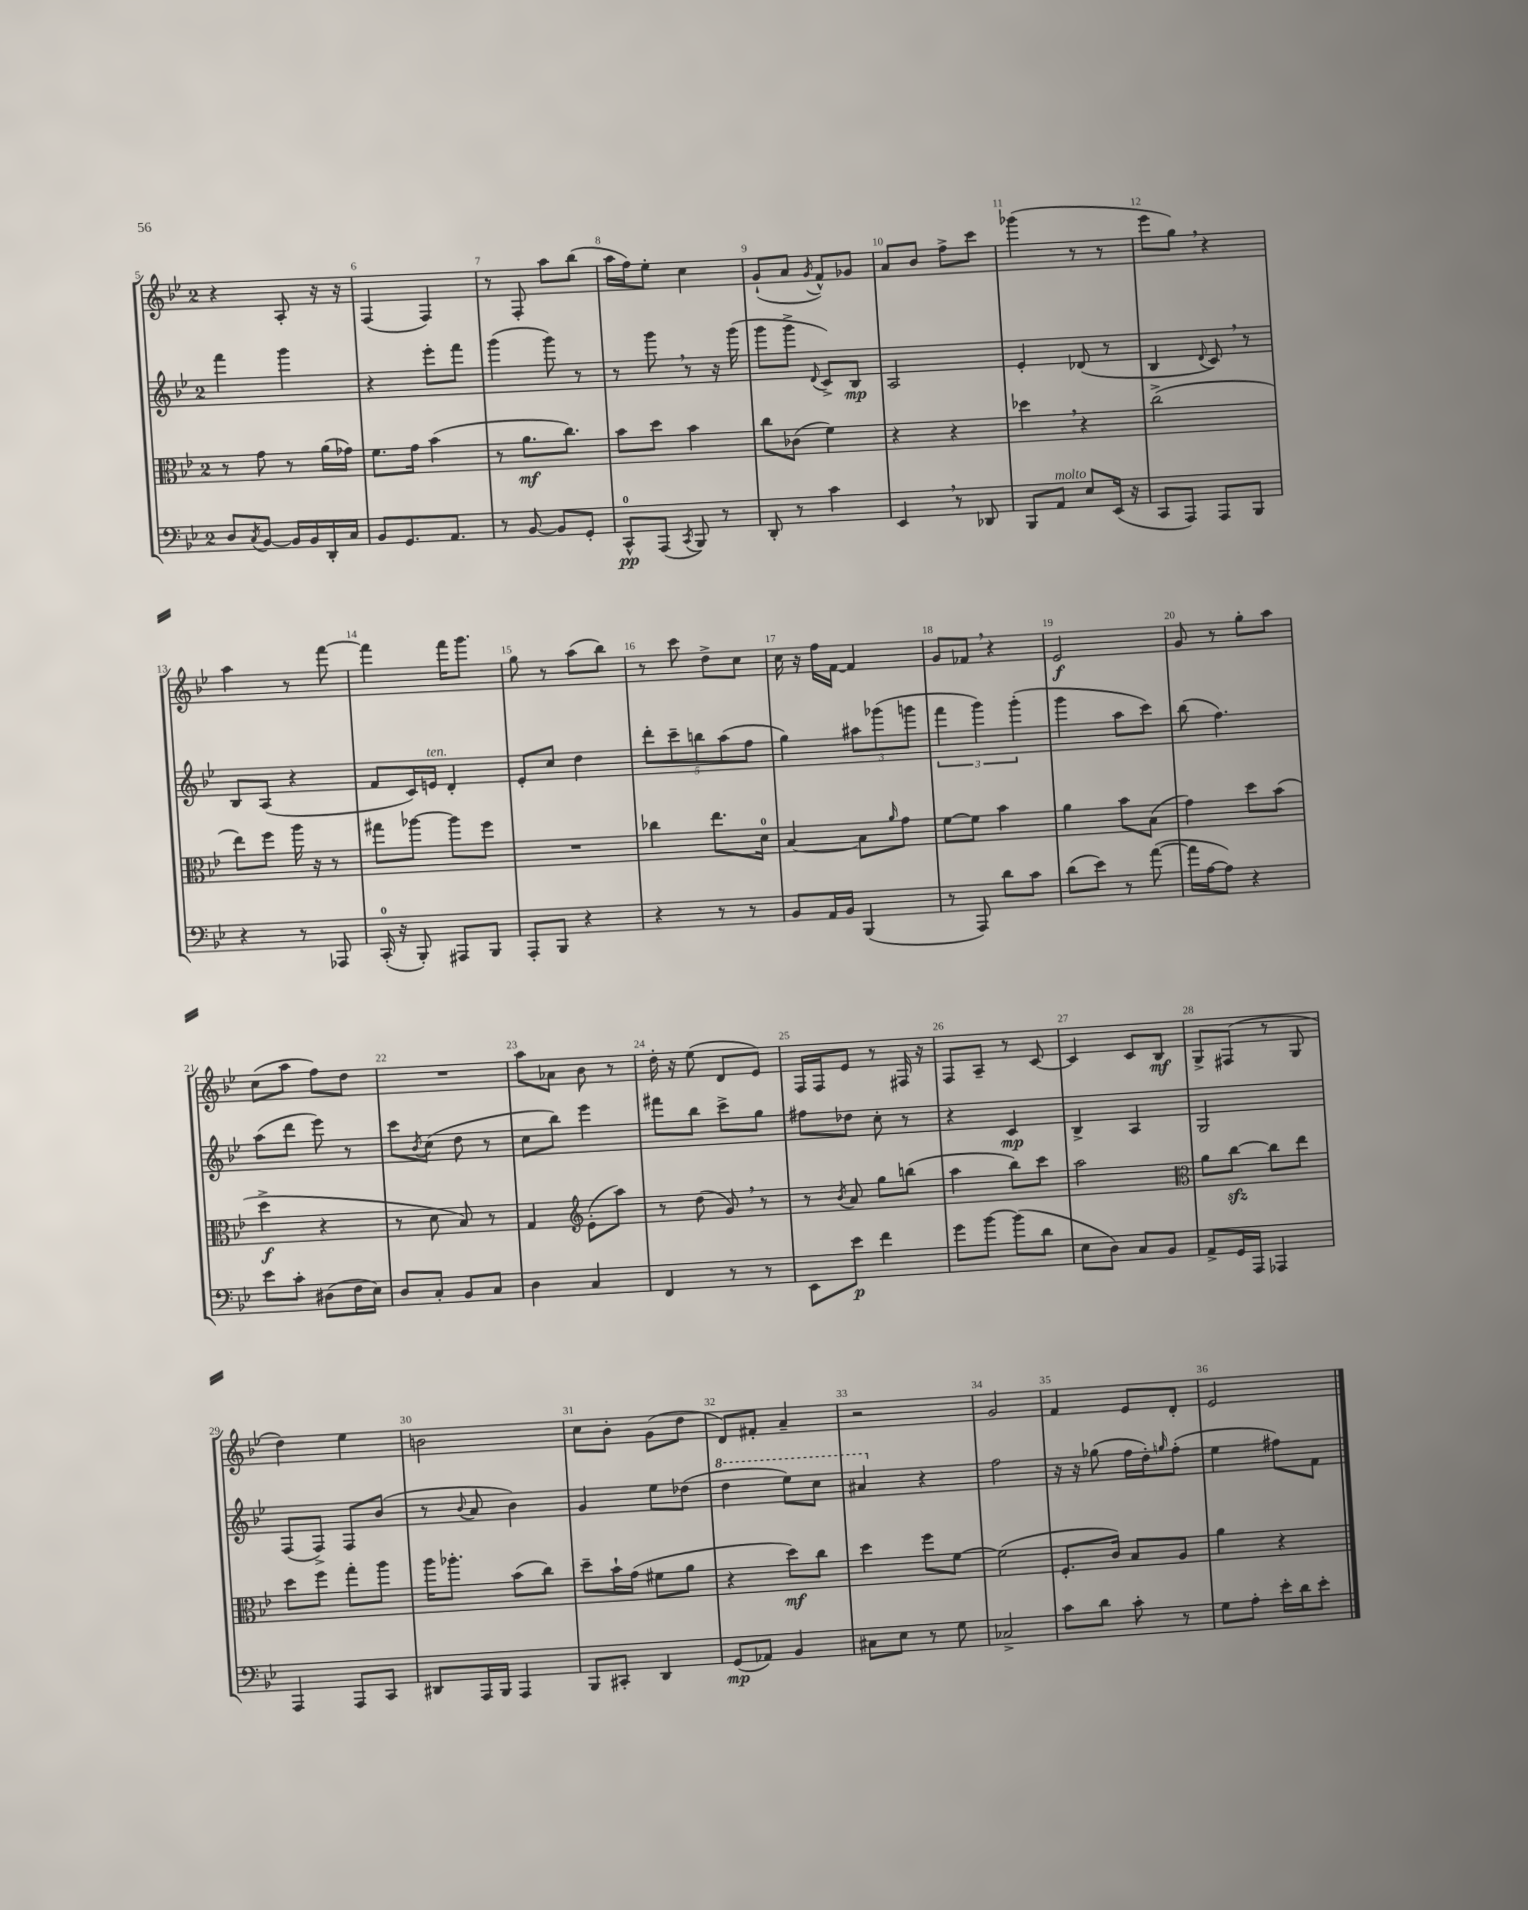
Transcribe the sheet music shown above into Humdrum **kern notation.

**kern	**kern	**kern	**kern
*staff4	*staff3	*staff2	*staff1
*clefF4	*clefC3	*clefG2	*clefG2
*k[b-e-]	*k[b-e-]	*k[b-e-]	*k[b-e-]
*M2/4	*M2/4	*M2/4	*M2/4
8D	8r	4fff	4r
8qC	.	.	.
[8BB-	8g	.	.
16BB-]	8r	4ggg	8A'
16BB-	.	.	.
16DD'	(16a	.	16r
16C	16g-)	.	16r
=	=	=	=
8BB-	8.f	4r	(4F
8.GG	.	.	.
.	16g	.	.
.	(4b-	8eee-'	4F)
8.AA	.	.	.
.	.	8fff	.
=	=	=	=
8r	8r	(4ggg	8r
[8BB-	8.a	.	8F'
8BB-]	.	8ggg)	8aa
.	8.cc)	.	.
8GG'	.	8r	(8bb-
=	=	=	=
8CC^^	8b-	8r	16aa
.	.	.	16ff)
(8AAA	8dd	8ggg	8ee-'
8qCC	.	.	.
8BBB-)	4b-	8r	4cc
8r	.	16r	.
.	.	(16ggg	.
=	=	=	=
8DD'	8cc	8ggg	(8g`
8r	(8c-	8ggg^	8a
.	.	8qqd	8qg
4c	4f)	8c^)	8f^^)
.	.	8B-	8g-
=	=	=	=
4EE-	4r	2A	8a
.	.	.	8b-
8r	4r	.	8ff^
8DD-	.	.	8ccc
=	=	=	=
8BBB-	4dd-	4e-'	(4ggg-
8AA	.	.	.
8E-	4r	(8d-	8r
(16EE-	.	8r	8r
16r	.	.	.
=	=	=	=
8CC	(2cc^	4B-	8eee-
8AAA)	.	.	8gg)
.	.	8qqd	.
8AAA	.	8c)	4r
8BBB-	.	8r	.
=	=	=	=
4r	8ee-)	8B-	4aa
.	8ff	(8A	.
8r	16aa	4r	8r
.	16r	.	.
8AAA-	8r	.	[8fff
=	=	=	=
(16CC'	8gg#	8f	4fff]
16r	.	.	.
8BBB-')	[8aa-	16c)	.
.	.	16e	.
8AAA#	8aa-]	4d'	16fff
.	.	.	8.ggg
8BBB-	8ff	.	.
=	=	=	=
8AAA'	2r	8e-'	8gg
8BBB-	.	8cc	8r
4r	.	4dd	(8aa
.	.	.	8bb-)
=	=	=	=
4r	4cc-	10ddd'	8r
.	.	10ccc~	.
.	.	.	8ccc
.	.	10bb	.
8r	8.ee-	.	8dd^
.	.	(10aa	.
8r	.	.	8cc
.	.	10ff	.
.	16d	.	.
=	=	=	=
8BB-	[4B-	4gg)	16cc
.	.	.	16r
16AA	.	.	16ff
16BB-	.	.	[16f
(4BBB-	8B-]	12aa#	4f]
.	.	(12ggg-	.
.	16qqa	.	.
.	8g	.	.
.	.	12ggg	.
=	=	=	=
8r	[8f	6fff	8g
8AAA)	8f]	.	8f-
.	.	6ggg)	.
8d	4b-	.	4r
.	.	(6ggg'	.
8c	.	.	.
=	=	=	=
(8d	4a	4ggg	2e-
8e-)	.	.	.
8r	8b-	8aa	.
([8a	(8B-	8ccc)	.
=	=	=	=
16a]	4g)	(8bb-	8g
[16A	.	.	.
8A])	.	4.ff)	8r
4r	8dd	.	8gg'
.	(8b-	.	8aa
=	=	=	=
8e-	4dd^	(8aa	(8cc
8c'	.	8ddd	8aa
(8D#	4r	8eee-)	8ff)
16F	.	8r	8dd
16E-)	.	.	.
=	=	=	=
8D	8r	8ccc	2r
.	.	8qb-	.
8C'	8d	(8cc	.
8BB-	8B-)	8dd	.
8C	8r	8r	.
=	=	=	=
4D	4G	8cc	8aa
.	.	8bb-)	8a-
*	*clefG2	*	*
4C	(8e-'	4eee-	8b-
.	8aa)	.	8r
=	=	=	=
4FF	8r	8fff#	16dd'
.	.	.	16r
.	(8dd	8bb-	(8ee-
8r	8g)	8ccc^	8d
8r	8r	8gg	8e-)
=	=	=	=
8EE-	8r	8ff#	16F
.	.	.	16F
.	8qb-	.	.
8e-	8a	8dd-	8e-
4f	8gg	8cc'	8r
.	(8bb	8r	16F#
.	.	.	16r
=	=	=	=
8g	4aa	4r	8F
[8b-	.	.	8A~
(8b-]	8bb-)	4c	8r
8d	8ccc	.	[8c
=	=	=	=
8E-	2aa	4B-^	4c]
8D)	.	.	.
8C	.	4A	8c
8BB-	.	.	8B-
=	=	=	=
*	*clefC3	*	*
8AA^	8a	2G	8G^
16GG	[8cc	.	(8F#
16AAA	.	.	.
4AAA-	8cc]	.	8r
.	8ee-	.	8G
=	=	=	=
4AAA	8dd	(8F	4dd)
.	8ff	8F^)	.
8AAA	8gg'	8F	4ee-
8CC	8aa	(8b-	.
=	=	=	=
8DD#	16aa	8r	2b
.	8.aa-'	.	.
.	.	8qqb-	.
16AAA	.	8a	.
16BBB-	.	.	.
4AAA	(8b-	4b-)	.
.	8cc)	.	.
=	=	=	=
8BBB-	8dd~	4g	8cc
8CC#'	16b-`	.	8b-'
.	(16g	.	.
4DD	8f#	8ee-	(8g
.	8a	(8dd-	8dd
=	=	=	=
(8GG	4r	4ddd	8d)
8AA-)	.	.	8f#'
4BB-	8dd)	8eee-)	4a~
.	8cc	8ccc	.
=	=	=	=
8C#	4dd	4aa#	2r
8E-	.	.	.
8r	8ff	4r	.
8G	[8f	.	.
=	=	=	=
2C-^	(2f]	2ff	2g
=	=	=	=
8c	8.F'	16r	4f
.	.	16r	.
8d	.	(8gg-	.
.	16c)	.	.
8c'	8B-	16ff	8e-
.	.	16dd')	.
.	.	16qqgg	.
8r	8A	(8ff'	8d'
=	=	=	=
8G	4a	4ee-	2e-
8A'	.	.	.
16e-'	4r	8ff#)	.
16d	.	.	.
8e-'	.	8f	.
==	==	==	==
*-	*-	*-	*-
